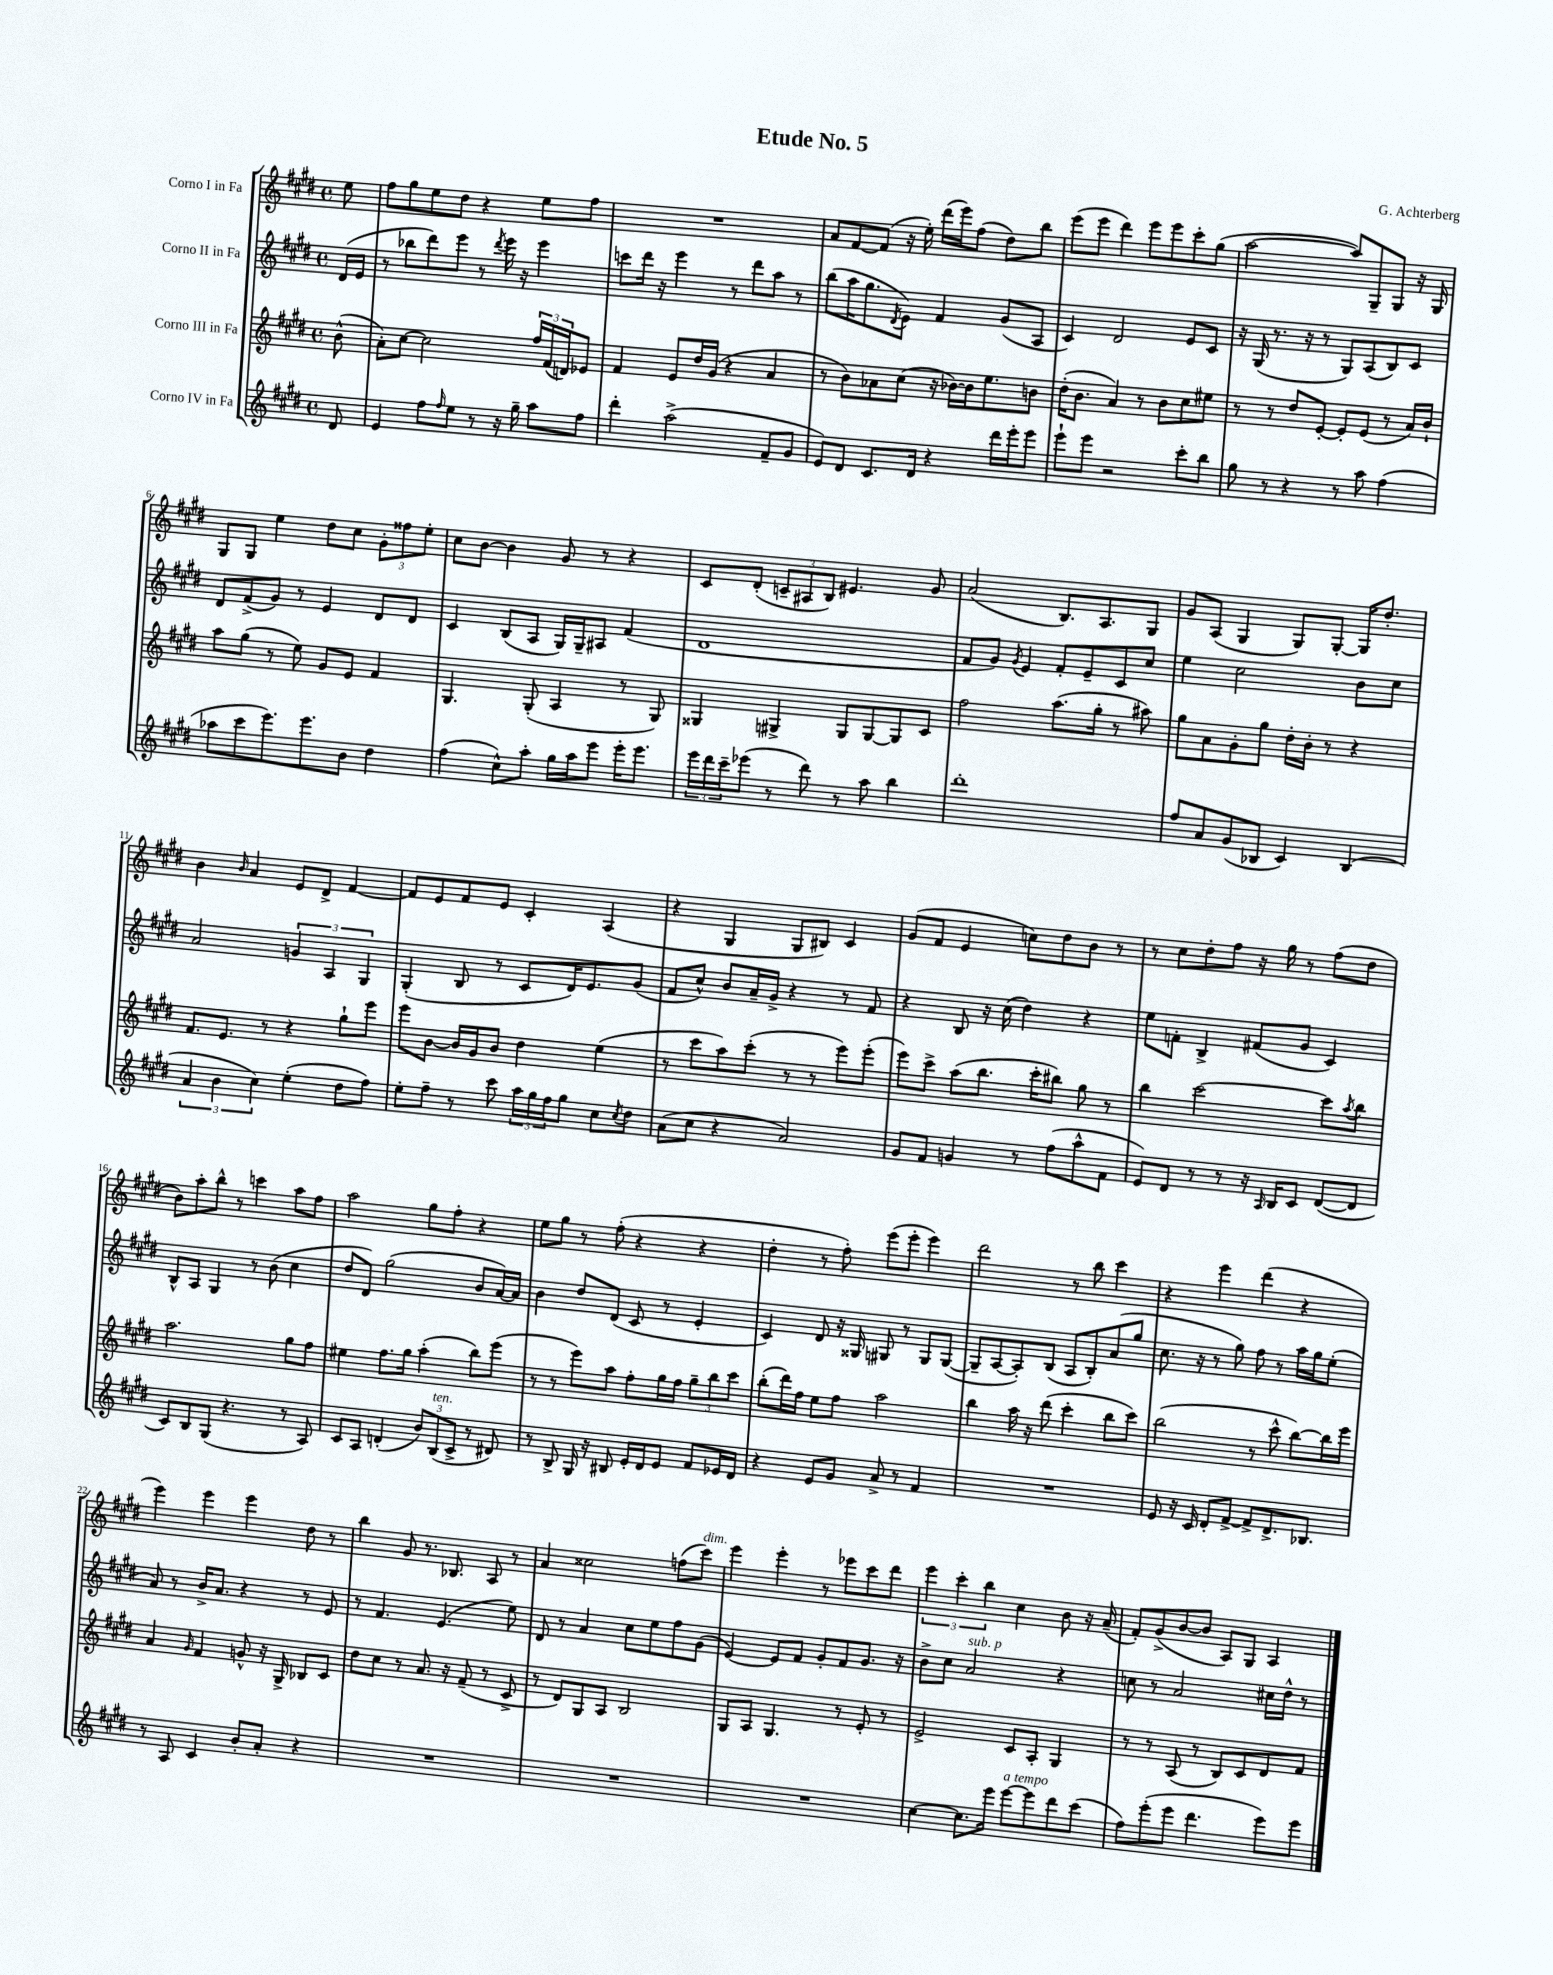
\header { title = "Etude No. 5" composer = "G. Achterberg" }
<<
\new StaffGroup <<
\new Staff = "s0" \with { instrumentName = "Corno I in Fa" } {
    \clef treble \key e \major \defaultTimeSignature \time 4/4 \partial 8
    e''8 |
    fis''8 gis''8 e''8 dis''8 r4 e''8 fis''8 |
    R1 |
    a'8 fis'8~ fis'8( r16 e''16-.) dis'''16( e'''16) fis''8( dis''8) b''8 |
    e'''8( e'''8 dis'''4) e'''8 e'''8 cis'''8-. gis''8( |
    a''2~ a''8) gis8-- gis8 r16 gis16 |
    gis8 gis8 e''4 dis''8 cis''8 \tuplet 3/2 { gis'8-. fisis''8 e''8-. } |
    cis''8 b'8~ b'4 gis'8 r8 r4 |
    cis'8 dis'8-.( \tuplet 3/2 { c'8-- ais8 b8) } eis'4. gis'8 |
    a'2( b8.) a8. gis8 |
    gis'8 a8( gis4 gis8) gis8~-. gis16 dis''8.-. |
    b'4 \grace { b'16 } a'4 e'8 dis'8-> fis'4~ |
    fis'8 e'8 fis'8 e'8 cis'4-. a4( |
    r4 gis4 gis8 bis8) cis'4 |
    gis'8( fis'8 e'4 c''8) dis''8 b'8 r8 |
    r8 cis''8 dis''8-. fis''8 r16 gis''16 r8 fis''8( dis''8 |
    b'8) a''8-. b''8-^ r8 c'''4 a''8 fis''8 |
    a''2 gis''8 fis''8-. r4 |
    e''8 gis''8 r8 fis''8-.( r4 r4 |
    dis''4-. r8 fis''8-.) e'''8( e'''8-. e'''4) |
    dis'''2 r8 b''8 cis'''4 |
    r4 e'''4 dis'''4( r4 |
    e'''4) e'''4 e'''4 dis''8 r8 |
    b''4 gis'8 r8. bes8. a8 r8 |
    a'4 cisis''2 f''8( cis'''8^\markup { \italic "dim." }) |
    e'''4 e'''4-. r8 ees'''8 cis'''8 dis'''8 |
    \tuplet 3/2 { e'''4 cis'''4-. b''4 } cis''4 b'8 r16 a'16--( |
    fis'8-.) gis'8->( b'8~ b'8 a8) gis8 a4 \bar "|." |
}
\new Staff = "s1" \with { instrumentName = "Corno II in Fa" } {
    \clef treble \key e \major \defaultTimeSignature \time 4/4 \partial 8
    dis'16( e'16 |
    r8 bes''8 dis'''8) e'''8 r8 \acciaccatura { dis'''8 } e'''16 r16 e'''4 |
    c'''8 dis'''16 r16 e'''4 r8 dis'''8 a''8 r8 |
    b''8( a''16 gis''8. \acciaccatura { dis'8 } e'8) fis'4 gis'8( a8 |
    cis'4) dis'2 e'8 cis'8 |
    r16 gis16( r8. r16 r8 gis8) a8( b8) cis'8 |
    dis'8 fis'8->( gis'8) r8 e'4 dis'8 dis'8 |
    cis'4 b8( a8 gis16) gis16-- ais8 fis'4( |
    dis'1 |
    fis'8 gis'8) \acciaccatura { gis'8 } e'4 fis'8-. e'8-- cis'8 cis''8 |
    e''4 cis''2 b'8 cis''8 |
    a'2 \tuplet 3/2 { g'4 a4 gis4 } |
    gis4-.( b8 r8 cis'8 dis'16) e'8. gis'8( |
    fis'8 cis''8-^) b'8 a'16-- gis'16-> r4 r8 fis'8 |
    r4 b8 r16 cis''16( dis''4) r4 |
    e''8 f'8-. b4-> fis'8( gis'8 cis'4) |
    b8-^ a8 gis4 r8 b'8( cis''4 |
    dis''8 dis'8) gis''2( b'8 a'16~) a'16 |
    b'4 dis''8 dis'8( cis'8 r8 e'4-. |
    cis'4) dis'8 r16 gisis16 gis8 r8 gis8 gis8~( |
    gis8-- a8~ a8-.) b8( a8 b8-.) a'8( gis''8 |
    cis''8. r16 r8 gis''8) fis''8 r8 a''16 gis''16 e''8-.( |
    a'8) r8 b'16-> a'8. r4 r8 e'8 |
    r8 fis'4. e'4.( e''8) |
    dis'8 r8 a'4 cis''8 e''8 fis''8 gis'8( |
    e'4~) e'8 fis'8 gis'8-. fis'8 gis'8. r16 |
    b'8-> cis''8 a'2^\markup { \italic "sub. p" } r4 |
    c''8 r8 a'2 cis''16 dis''16-^ r8 \bar "|." |
}
\new Staff = "s2" \with { instrumentName = "Corno III in Fa" } {
    \clef treble \key e \major \defaultTimeSignature \time 4/4 \partial 8
    b'8-^( |
    a'8-.) cis''8~ cis''2 \tuplet 3/2 { fis''16 fis'16( d'16) } ees'8 |
    fis'4 e'8 dis''16 gis'16( r4 a'4 |
    r8 b'8) aes'8 cis''8( r16 bes'16~) bes'16 e''8. b'8 |
    dis''16-.( b'8. a'4) r8 b'8 cis''8 eis''8 |
    r8 r8 dis''8 e'8~-. e'8-. e'8( r8 a'16) b'16-! |
    a''8 gis''8( r8 e''8) gis'8 e'8 fis'4 |
    gis4. gis8-.( a4 r8 gis8) |
    gisis4 gis4-> gis8 gis8~ gis8 cis'8 |
    fis''2 a''8.( gis''16-. r8 ais''8) |
    gis''8 a'8 gis'8-. gis''8 dis''16-. b'16-. r8 r4 |
    fis'8. e'8. r8 r4 gis''8-! e'''8 |
    e'''8 b'8~ b'16 gis'16 b'8 dis''4 e''4( |
    r8 cis'''8 a''8) cis'''8-.( r8 r8 e'''8) e'''8-.( |
    e'''8) cis'''8-> a''8( b''8. cis'''16-. bis''8) gis''8 r8 |
    b''4 cis'''2~ cis'''8 \acciaccatura { a''8 } b''8 |
    a''2. gis''8 fis''8 |
    eis''4 fis''8. gis''16 a''4-.( b''8) e'''8( |
    r8 r8 e'''8) a''8 fis''8-. gis''16 fis''16 \tuplet 3/2 { gis''8-- b''8 cis'''8 } |
    b''8-.( dis'''16) fis''16 e''8 fis''8 a''2 |
    b''4 a''16 r16 dis'''8( cis'''4-. b''8 cis'''8) |
    b''2( r8 cis'''8-^ b''8~) b''16 e'''16 |
    a'4 \grace { gis'16 } fis'4 g'8-^ r16 gis16-> bes8 cis'8 |
    dis''8 cis''8 r8 a'8. r16 fis'8--( r8 cis'8-> |
    r8 dis'8) gis8 a8 b2 |
    gis8 a8 gis4. r8 e'8-. r8 |
    e'2-> cis'8 a8-. gis4 |
    r8 r8 a8( r8 b8) cis'8 dis'8 fis'8 \bar "|." |
}
\new Staff = "s3" \with { instrumentName = "Corno IV in Fa" } {
    \clef treble \key e \major \defaultTimeSignature \time 4/4 \partial 8
    dis'8 |
    e'4 fis''8 \grace { fis''16 } e''8 r8 r16 gis''16-- a''8 fis''8 |
    dis'''4-. a''2->( fis'8-- gis'8 |
    e'8) dis'8 cis'8. dis'16 r4 dis'''16 e'''16-. e'''8 |
    e'''8-! e'''8 r2 cis'''8-. b''8 |
    gis''8 r8 r4 r8 a''8 fis''4( |
    aes''8 cis'''8 e'''8.) e'''8. b'8 dis''4 |
    fis''4( cis''8-^) a''8-. gis''16 a''16 e'''8 e'''16-. e'''8. |
    \tuplet 3/2 { e'''16 dis'''16 cis'''16-- } ees'''8( r8 dis'''8) r8 a''8 b''4 |
    dis'''1-. |
    fis''8 a'8 gis'8( bes8 cis'4) bes4( |
    \tuplet 3/2 { a'4 b'4 cis''4) } e''4-.( dis''8 fis''8) |
    e''8-. fis''8-- r8 cis'''8 \tuplet 3/2 { a''16 gis''16 fis''16 } gis''8 cis''8 \acciaccatura { cis''8 } dis''8 |
    a'8( cis''8 r4 a'2) |
    gis'8 fis'8 g'4 r8 fis''8( a''8-^ fis'8 |
    e'8) dis'8 r8 r8 r16 \grace { a16 } b16 cis'8 dis'8~( dis'8 |
    cis'8) b8 gis8( r4. r8 a8) |
    cis'8 a8 d'4-.( \tuplet 3/2 { b'8) b8^\markup { \italic "ten." }( cis'8-> } r8 dis'8) |
    r8 b8-> gis16 r16 bis8 e'16-. dis'16 e'8 fis'8 ees'16 dis'16 |
    r4 e'8 gis'8 a'8-> r8 fis'4 |
    R1 |
    e'8 r16 cis'16 dis'8-. fis'8~-> fis'8-> dis'8.-> bes8. |
    r8 a8 cis'4 b'8-. a'8-. r4 |
    R1 |
    R1 |
    R1 |
    cis''4~ cis''8. e'''16 e'''8~^\markup { \italic "a tempo" } e'''8 dis'''8 cis'''8( |
    fis''8) e'''8-.( e'''8 dis'''4. e'''8) e'''8 \bar "|." |
}
>>
>>
